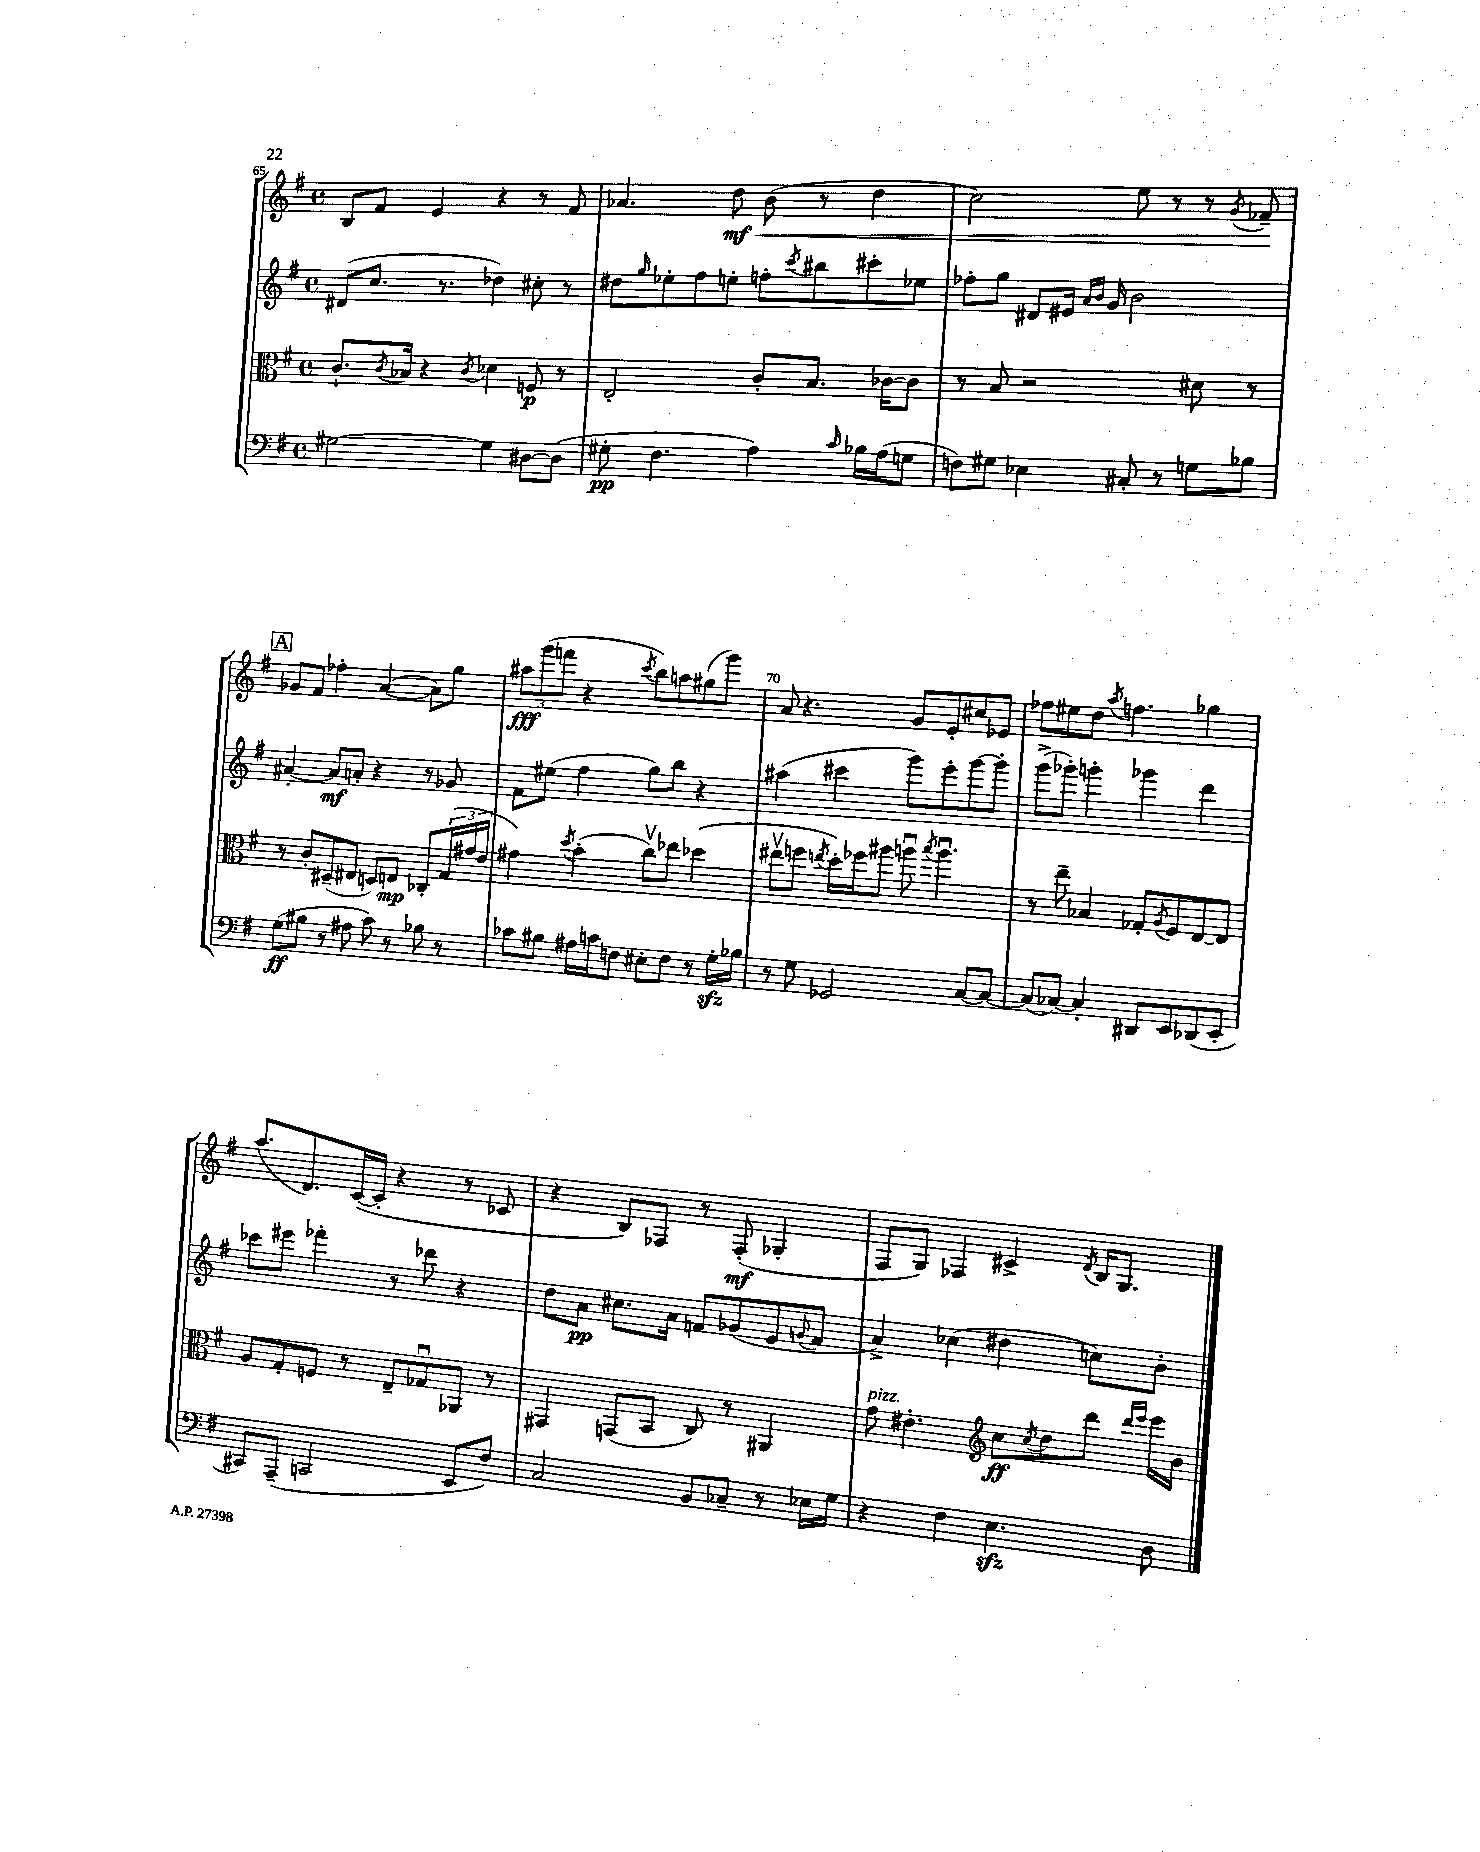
<<
\new StaffGroup <<
\new Staff = "s0" {
    \clef treble \key g \major \defaultTimeSignature \time 4/4
    b8 fis'8 e'4 r4 r8 fis'8 |
    aes'4. d''8\mf\< b'8( r8 d''4 |
    c''2) e''8 r8 r8 \acciaccatura { g'8 } fes'8--\! |
    \mark \markup { \box "A" } ges'8 fis'8 fes''4-. a'4~( a'8) g''8 |
    \tuplet 3/2 { ais''8\fff g'''8( f'''8 } r4 \acciaccatura { c'''8 } b''8) a''8 gis''8( g'''8) |
    a'8 r4. g'8 e'8-. cis''8 ees'8 |
    fes''8 eis''8 d''8 \acciaccatura { a''8 } f''4. ges''4 |
    a''8.( d'8.) c'16~( c'16-. r4 r8 ces'8 |
    r4 b8) fes8 r8 fes8-.\mf( ges4-. |
    fis8 g8) fes4 cis'4-> \acciaccatura { d'8 } b16 g8. \bar "|." |
}
\new Staff = "s1" {
    \clef treble \key g \major \defaultTimeSignature \time 4/4
    dis'8( c''8. r8. des''4) cis''8-. r8 |
    dis''8 \grace { g''16 } ees''8-. fis''8 e''8-. f''8-. \acciaccatura { c'''8 } bis''8 cis'''8-. ees''8 |
    fes''8-. g''8 dis'8 eis'16 \grace { a'16 b'16 } g'16 b'2 |
    \mark \markup { \box "A" } ais'4~-. ais'8\mf a'8-. r4 r8 ges'8 |
    fis'8 eis''8( fis''4 g''8) b''8 r4 |
    ais''4( cis'''4 g'''8) e'''8-. g'''8~ g'''8-. |
    g'''8->( ges'''8-.) g'''4-. ges'''4 d'''4 |
    ces'''8 eis'''8 fes'''4-. r8 des'''8 r4 |
    d''8 a'8\pp cis''8. a'16 f'8 ges'8( e'8 \appoggiatura { g'8 } f'8 |
    a'4->) ces''4( dis''4 c''8) b'8-. \bar "|." |
}
\new Staff = "s2" {
    \clef alto \key g \major \defaultTimeSignature \time 4/4
    c'8.-! \acciaccatura { c'8 } bes16 r4 \acciaccatura { c'8 } des'4 f8\p r8 |
    e2-. c'8-. b8. ces'16~ ces'8 |
    r8 b8 r2 dis'8 r8 |
    \mark \markup { \box "A" } r8 c'8-. dis8--( eis8 d8) e8\mp ces8-. \tuplet 3/2 { g16( gis'16 e'16 } |
    gis'4) \acciaccatura { d''8 } b'4-.( c''8\upbow) ees''8 des''4( |
    eis''8\upbow f''8 \acciaccatura { e''8 } d''16-.) fes''16 ais''8 a''8\downbow \acciaccatura { b''8 } a''4.\downbow |
    r8 e''8-- bes4 ges8-. \acciaccatura { a8 } fis8 e8~ e8 |
    a8 g8-. f8 r8 e8-- ges8\downbow aes,8 r8 |
    gis,4 g,8( b,8 c8) r8 ais,4 |
    g'8^\markup { \italic "pizz." } eis'4.-. \clef treble c''8\ff \acciaccatura { c''8 } d''8 d'''8 \grace { d'''16 e'''16 } e'''16 b'16 \bar "|." |
}
\new Staff = "s3" {
    \clef bass \key g \major \defaultTimeSignature \time 4/4
    gis2~ gis4 dis8~ dis8( |
    gis8-.\pp fis4. a4) \grace { c'16 } bes16 a16( g8 |
    f8) gis8 ees4 cis8-. r8 g8 bes8 |
    \mark \markup { \box "A" } g8\ff( bis8 r8 ais8 c'8) r8 bes8 r8 |
    ces'8 bis8 ais16 c'16 f8 eis8-. f8 r8 g16-.\sfz bes16 |
    r8 g8 ges,2 c8~ c8~ |
    c8( ces8~) ces4-. dis,8 e,8 des,8( e,8-. |
    cis,8) a,,8--( c,2 e,8 fis8) |
    c2 b,8 ces8-- r8 ees16 g16 |
    r4 fis4 e4.\sfz d8 \bar "|." |
}
>>
>>
\layout { \context { \Score currentBarNumber = #65 \override BarNumber.break-visibility = ##(#f #t #t) barNumberVisibility = #(every-nth-bar-number-visible 5) } }
